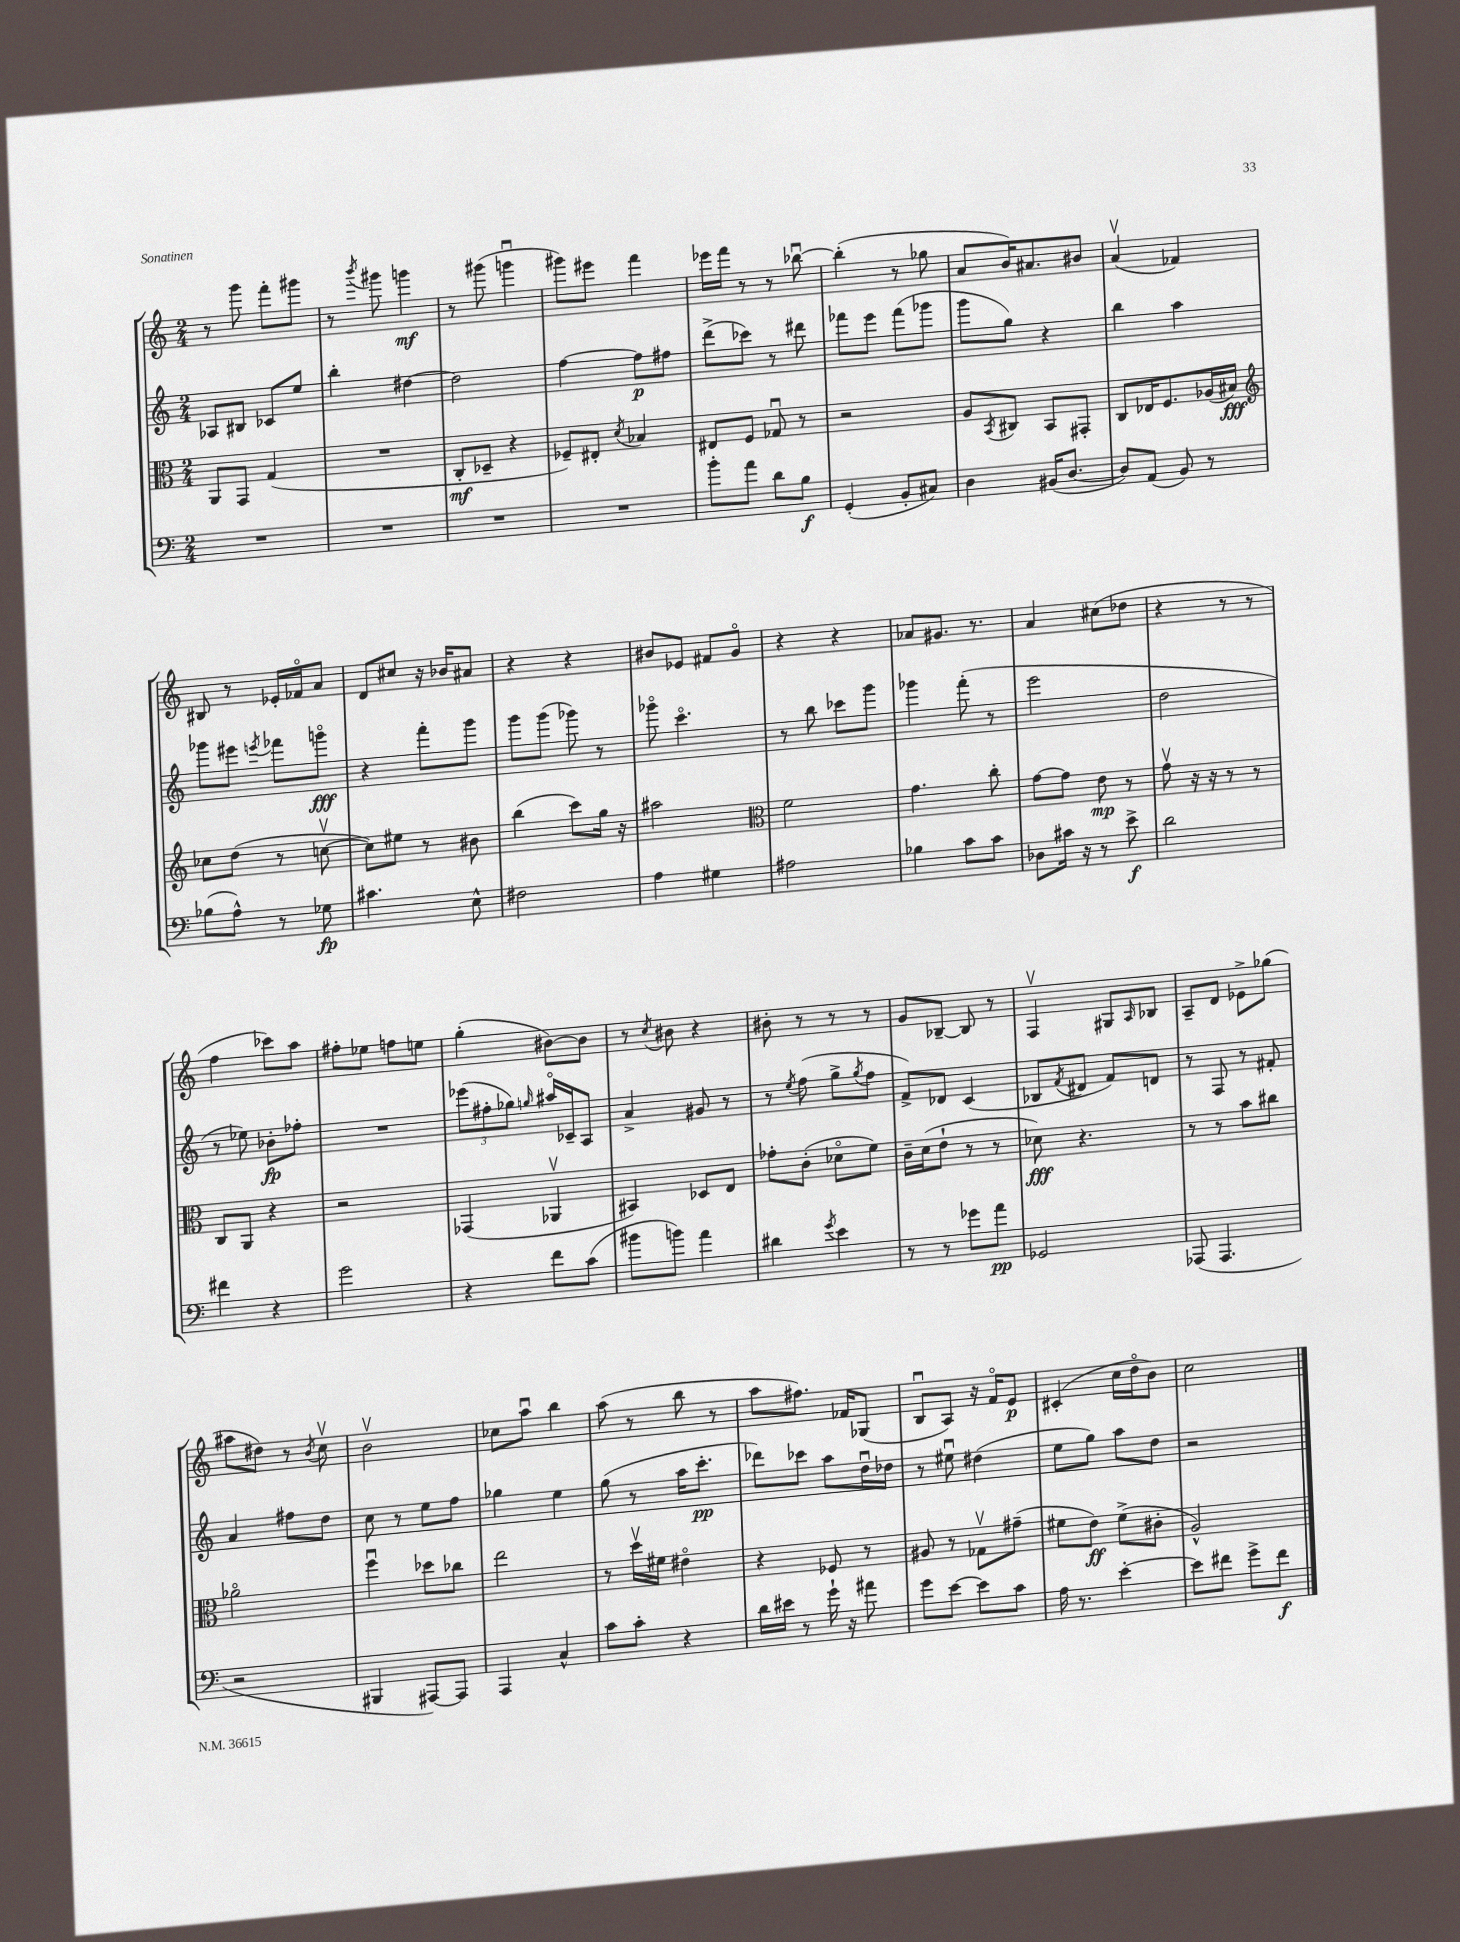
<<
\new StaffGroup <<
\new Staff = "s0" {
    \clef treble \key c \major \numericTimeSignature \time 2/4
    r8 g'''8 f'''8-. gis'''8 |
    r8 \acciaccatura { b'''8 } gis'''8 g'''4\mf |
    r8 gis'''8( g'''4\downbow |
    gis'''8) eis'''8 f'''4 |
    ees'''16 f'''16 r8 r8 bes''8~\downbow |
    bes''4-.( r8 ges''8 |
    a'8 b'16) ais'8. bis'8 |
    a'4\upbow( fes'4) |
    bis8 r8 ees'16-. fes'16\flageolet a'8 |
    d'8 cis''8 r16 bes'16 ais'8 |
    r4 r4 |
    bis'8 ees'8 fis'8 g'8\flageolet |
    r4 r4 |
    aes'8 gis'8. r8. |
    a'4 cis''8( des''8 |
    r4 r8 r8 |
    f''4 ces'''8) a''8 |
    fis''8-. ees''8 f''8 e''8 |
    g''4-.( bis'8~) bis'8 |
    r8 \acciaccatura { c''8 } bis'8 r4 |
    bis'8-. r8 r8 r8 |
    g'8 bes8~-- bes8 r8 |
    f4\upbow gis8 \grace { a16 } bes8 |
    a8-- d'8 ees'8-> ges''8( |
    ais''8 dis''8) r8 \acciaccatura { b'8 } c''8\upbow |
    b'2\upbow |
    ces''8 a''8\downbow b''4 |
    a''8( r8 b''8 r8 |
    a''8 fis''8.) fes'16 ges8( |
    b8\downbow a8) r16 f'16\flageolet e'8\p |
    cis'4-.( c''16 d''16\flageolet b'8) |
    c''2 \bar "|." |
}
\new Staff = "s1" {
    \clef treble \key c \major \numericTimeSignature \time 2/4
    aes8 bis8 ces'8 e''8 |
    b''4-. dis''4~ |
    dis''2 |
    f''4~ f''8\p fis''8 |
    d'''8->( ces'''8) r8 dis'''8 |
    fes'''8 e'''8 fes'''8( ges'''8 |
    g'''8 g''8) r4 |
    b''4 a''4 |
    ges'''8 eis'''8 \acciaccatura { e'''8 } fes'''8 g'''8\flageolet\fff |
    r4 f'''8-. g'''8 |
    g'''8 g'''8( ges'''8) r8 |
    ges'''8\flageolet c'''4.\flageolet |
    r8 b''8 ces'''8 g'''8 |
    ges'''4 f'''8-.( r8 |
    e'''2 |
    d''2 |
    r8 ees''8) bes'8-.\fp fes''8-. |
    R2 |
    \tuplet 3/2 { ees'''8( fis''8-. ges''8) } \grace { g''16 } ais''16\flageolet ces'16-- a8 |
    a'4-> gis'8 r8 |
    r8 \acciaccatura { e''8 } f''8( g''8-> \acciaccatura { g''8 } f''8 |
    f'8->) des'8 c'4( |
    bes8 \acciaccatura { f'8 } dis'8 f'8) d'8 |
    r8 f8 r8 fis'8-. |
    a'4 fis''8 d''8 |
    c''8 r8 e''8 f''8 |
    ges''4 e''4 |
    g''8( r8 a''16 c'''8.-.\pp |
    des'''8) ces'''8 a''8 d''16\downbow des''16 |
    r8 eis''8\downbow dis''4( |
    e''8 g''8) a''8 d''8 |
    r2 \bar "|." |
}
\new Staff = "s2" {
    \clef alto \key c \major \numericTimeSignature \time 2/4
    a,8 g,8 g4( |
    R2 |
    c8-.\mf des8-- r4 |
    fes8--) eis8-. \acciaccatura { d'8 } bes4 |
    eis8 f8 ges8\downbow r8 |
    r2 |
    a8 \acciaccatura { b,8 } cis8 b,8 gis,8-. |
    c8 ees16 f8. aes16( bis16\fff) |
    \clef treble ces''8 d''8( r8 c''8~\upbow |
    c''8) eis''8 r8 bis'8 |
    b''4( c'''8) g''16 r16 |
    ais''2 |
    \clef alto f'2 |
    g'4. c''8-. |
    g'8~ g'8 e'8\mp r8 |
    g'8\upbow r16 r16 r8 r8 |
    c8 a,8 r4 |
    r2 |
    ges,4( aes,4\upbow |
    bis,4) des8 e8 |
    ges'8-. c'8-.( des'8\flageolet f'8) |
    c'16-- d'16( e'8-! r8 r8 |
    des'8\fff) r4. |
    r8 r8 b'8 cis''8 |
    aes'2\flageolet |
    f''4\downbow des''8 ces''8 |
    e''2 |
    r8 d''16\upbow fis'16 eis'4\flageolet |
    r4 fes8 r8 |
    ais8 r8 ges8\upbow gis'8--( |
    fis'8 e'8\ff) fis'8->( cis'8-. |
    a2-^) \bar "|." |
}
\new Staff = "s3" {
    \clef bass \key c \major \numericTimeSignature \time 2/4
    R2 |
    R2 |
    R2 |
    R2 |
    b'8-. a'8 d'8 b8\f |
    g,4-.( b,8-. cis8) |
    d4 bis,16( d8.~ |
    d8) a,8( b,8) r8 |
    bes8( a8-^) r8 ges8\fp |
    cis'4. e8-^ |
    fis2 |
    a4 gis4 |
    ais2 |
    bes4 c'8 c'8 |
    des8 cis'16 r16 r8 e'8->\f |
    d'2 |
    fis'4 r4 |
    g'2 |
    r4 f'8 c'8( |
    bis'8 b'8) a'4 |
    dis'4 \acciaccatura { g'8 } e'4 |
    r8 r8 ges'8 a'8\pp |
    ges,2 |
    aes,,8( aes,,4. |
    r2 |
    bis,,4 ais,,8~) ais,,8 |
    a,,4 c4-^ |
    c'8 c'8-. r4 |
    d'16 eis'16 r8 g'16-! r16 ais'8 |
    g'8 e'8~ e'8 c'8 |
    a16 r8. e'4~-. |
    e'8 fis'8 g'8-> fis'8\f \bar "|." |
}
>>
>>
\layout { \context { \Score \remove "Bar_number_engraver" } }
